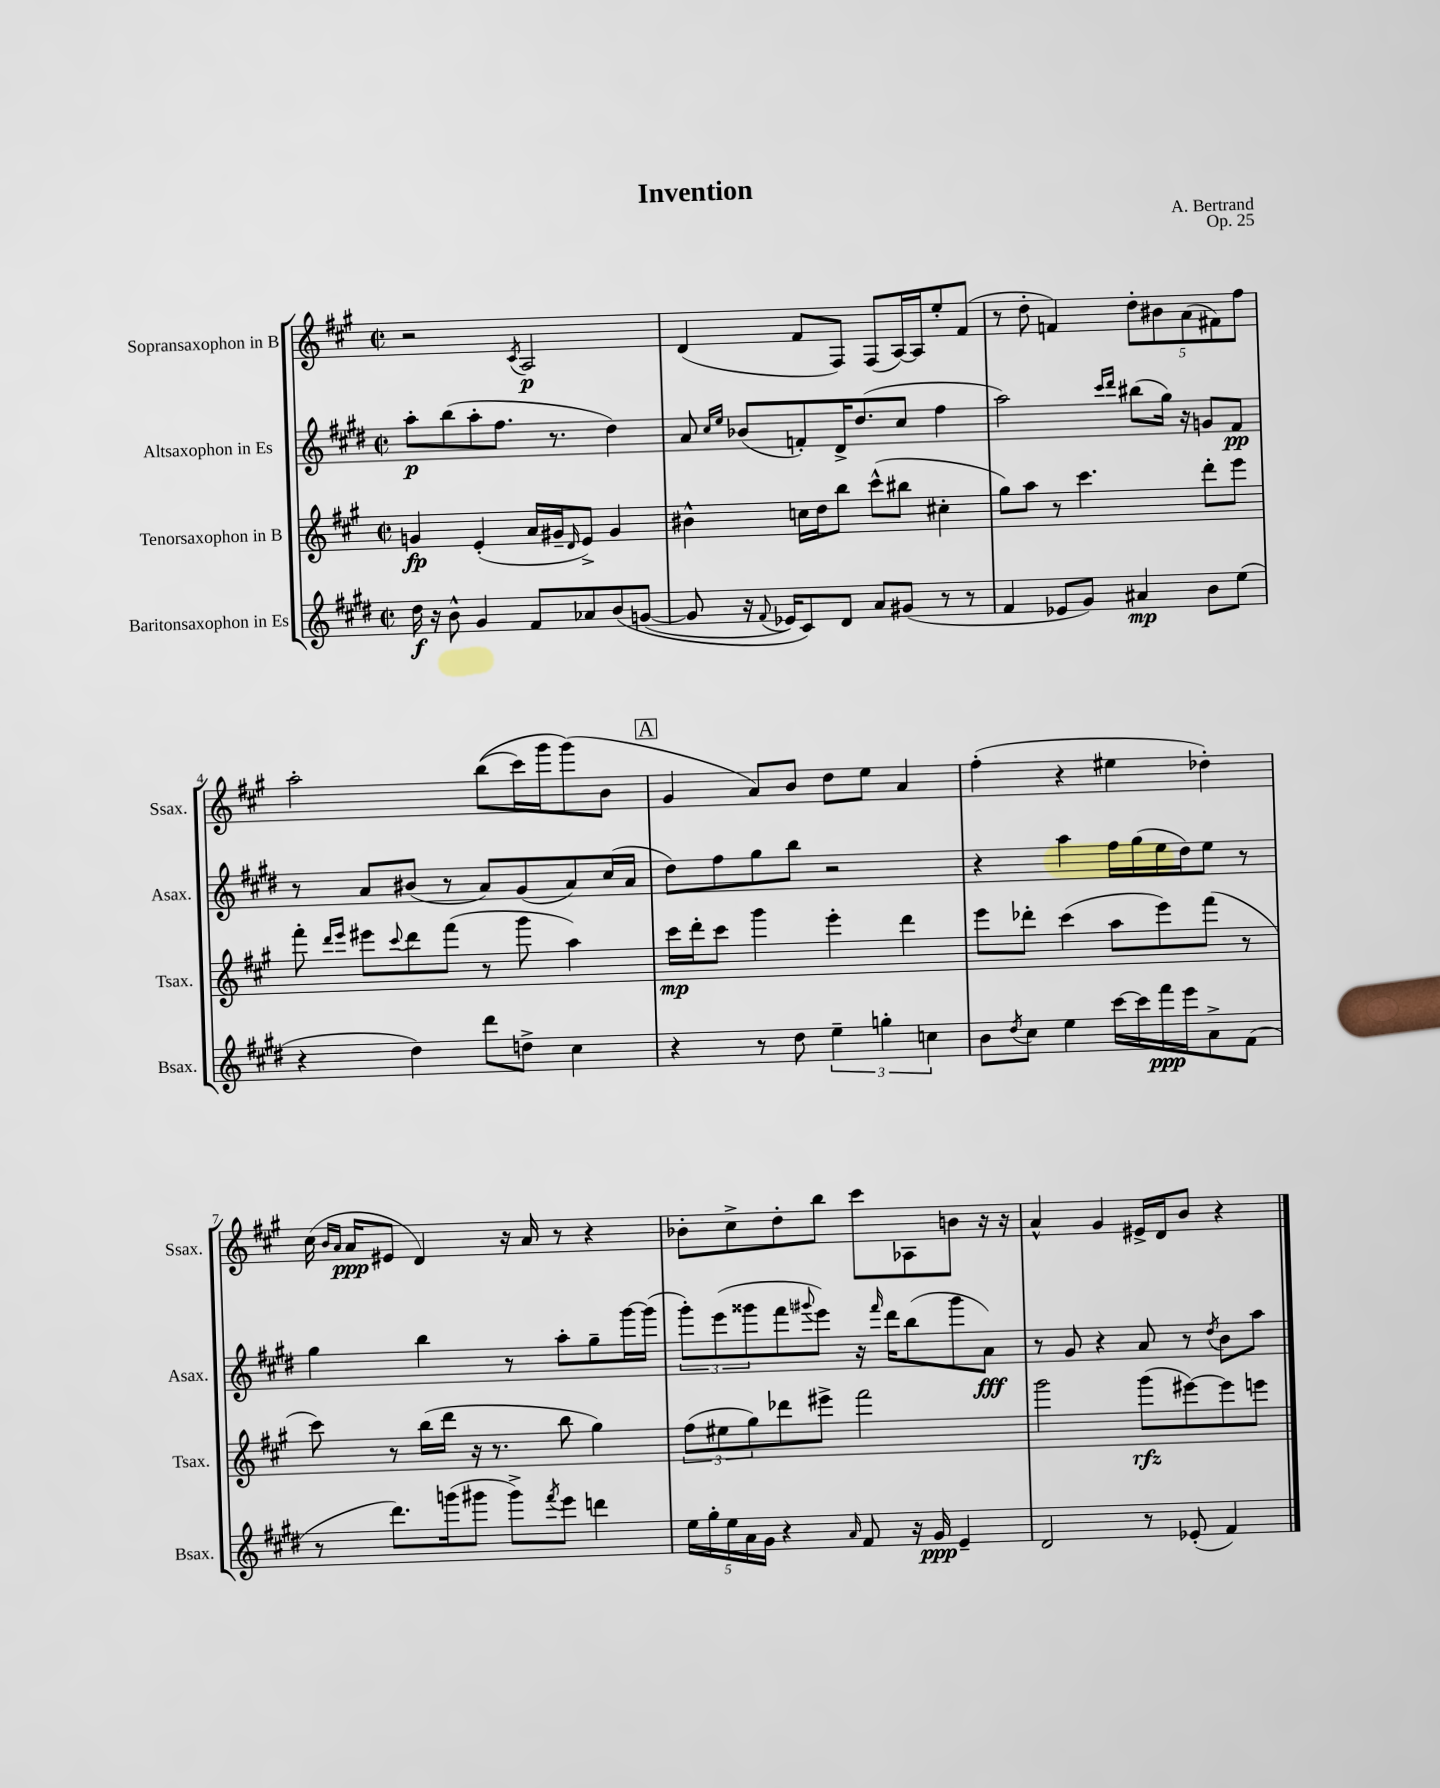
\header { title = "Invention" composer = "A. Bertrand" opus = "Op. 25" }
<<
\new StaffGroup <<
\new Staff = "s0" \with { instrumentName = "Sopransaxophon in B" shortInstrumentName = "Ssax." } {
    \clef treble \key a \major \defaultTimeSignature \time 2/2
    r2 \acciaccatura { cis'8 } a2\p |
    d'4( fis'8 fis8) fis8( a16~) a16 e''8-. fis'8( |
    r8 d''8-. f'4) \tuplet 5/4 { d''8-. bis'8 a'8( fis'8) fis''8 } |
    a''2-. b''8(\( cis'''16) gis'''16 gis'''8(\) b'8 |
    \mark \markup { \box "A" } gis'4 a'8) b'8 d''8 e''8 a'4 |
    fis''4-.( r4 eis''4 des''4-.) |
    cis''16( \grace { b'16 a'16 } a'16\ppp eis'8 d'4) r16 a'16 r8 r4 |
    bes'8-. cis''8-> d''8-. b''8 cis'''8 aes8 b'8 r16 r16 |
    a'4-^ gis'4 eis'16-> d'16 b'8 r4 \bar "|." |
}
\new Staff = "s1" \with { instrumentName = "Altsaxophon in Es" shortInstrumentName = "Asax." } {
    \clef treble \key e \major \defaultTimeSignature \time 2/2
    a''8-.\p b''8( a''8-. fis''8. r8. dis''4) |
    a'8 \grace { cis''16 e''16 } bes'8( f'8-.) dis'16-> dis''8.( cis''8 fis''4 |
    a''2) \grace { cis'''16 dis'''16 } bis''8( gis''16) r16 g'8 fis'8\pp |
    r8 a'8 bis'8( r8 a'8) gis'8( a'8) cis''16( a'16 |
    \mark \markup { \box "A" } dis''8) fis''8 gis''8 b''8 r2 |
    r4 a''4 fis''16 gis''16( e''16 dis''16) e''8 r8 |
    gis''4 b''4 r8 a''8-. gis''8-- gis'''16~ gis'''16( |
    \tuplet 3/2 { gis'''8-.) e'''8( gisis'''8 } fis'''8 \appoggiatura { gis'''8 } e'''8) r16 \grace { fis'''16 } dis'''16 b''8( gis'''8 a'8\fff) |
    r8 gis'8 r4 a'8 r8 \acciaccatura { dis''8 } b'8 a''8 \bar "|." |
}
\new Staff = "s2" \with { instrumentName = "Tenorsaxophon in B" shortInstrumentName = "Tsax." } {
    \clef treble \key a \major \defaultTimeSignature \time 2/2
    g'4\fp e'4-.( a'16 gis'16-- \grace { d'16 } e'8->) gis'4 |
    bis'4-^ c''16 d''16 b''8 cis'''8-^( bis''8 cis''4-. |
    gis''8) a''8 r8 cis'''4. d'''8-. e'''8 |
    fis'''8-. \grace { d'''16 e'''16 } eis'''8 \appoggiatura { cis'''8 } d'''8 fis'''8( r8 gis'''8 a''4) |
    \mark \markup { \box "A" } cis'''16\mp d'''16-. cis'''8 gis'''4 e'''4-. d'''4 |
    e'''8 des'''8-. cis'''4( a''8 e'''8) fis'''8( r8 |
    cis'''8) r8 b''16( d'''16 r16 r8. b''8 gis''4) |
    \tuplet 3/2 { fis''8( eis''8 gis''8) } des'''8 eis'''8-> fis'''2 |
    gis'''2 gis'''8\rfz( eis'''8~) eis'''8 e'''8 \bar "|." |
}
\new Staff = "s3" \with { instrumentName = "Baritonsaxophon in Es" shortInstrumentName = "Bsax." } {
    \clef treble \key e \major \defaultTimeSignature \time 2/2
    dis''16\f r16 b'8-^ gis'4 fis'8 aes'8 b'8\( g'8~( |
    g'8 r16 \appoggiatura { fis'8 } ees'16) cis'8\) dis'8 a'8 gis'8( r8 r8 |
    fis'4 ees'8 gis'8) ais'4\mp b'8 e''8( |
    r4 dis''4) dis'''8 d''8-> cis''4 |
    \mark \markup { \box "A" } r4 r8 dis''8 \tuplet 3/2 { e''4-- g''4-. c''4 } |
    b'8 \acciaccatura { dis''8 } cis''8 e''4 cis'''16~ cis'''16 fis'''16\ppp e'''16 a'8-> fis'8( |
    r8 dis'''8.) g'''16( gis'''8 gis'''8->) \acciaccatura { fis'''8 } e'''8 d'''4 |
    \tuplet 5/4 { e''16 gis''16-. e''16 a'16 gis'16 } r4 \grace { a'16 } fis'8 r16 gis'16\ppp e'4-- |
    dis'2 r8 ees'8-.( fis'4) \bar "|." |
}
>>
>>
